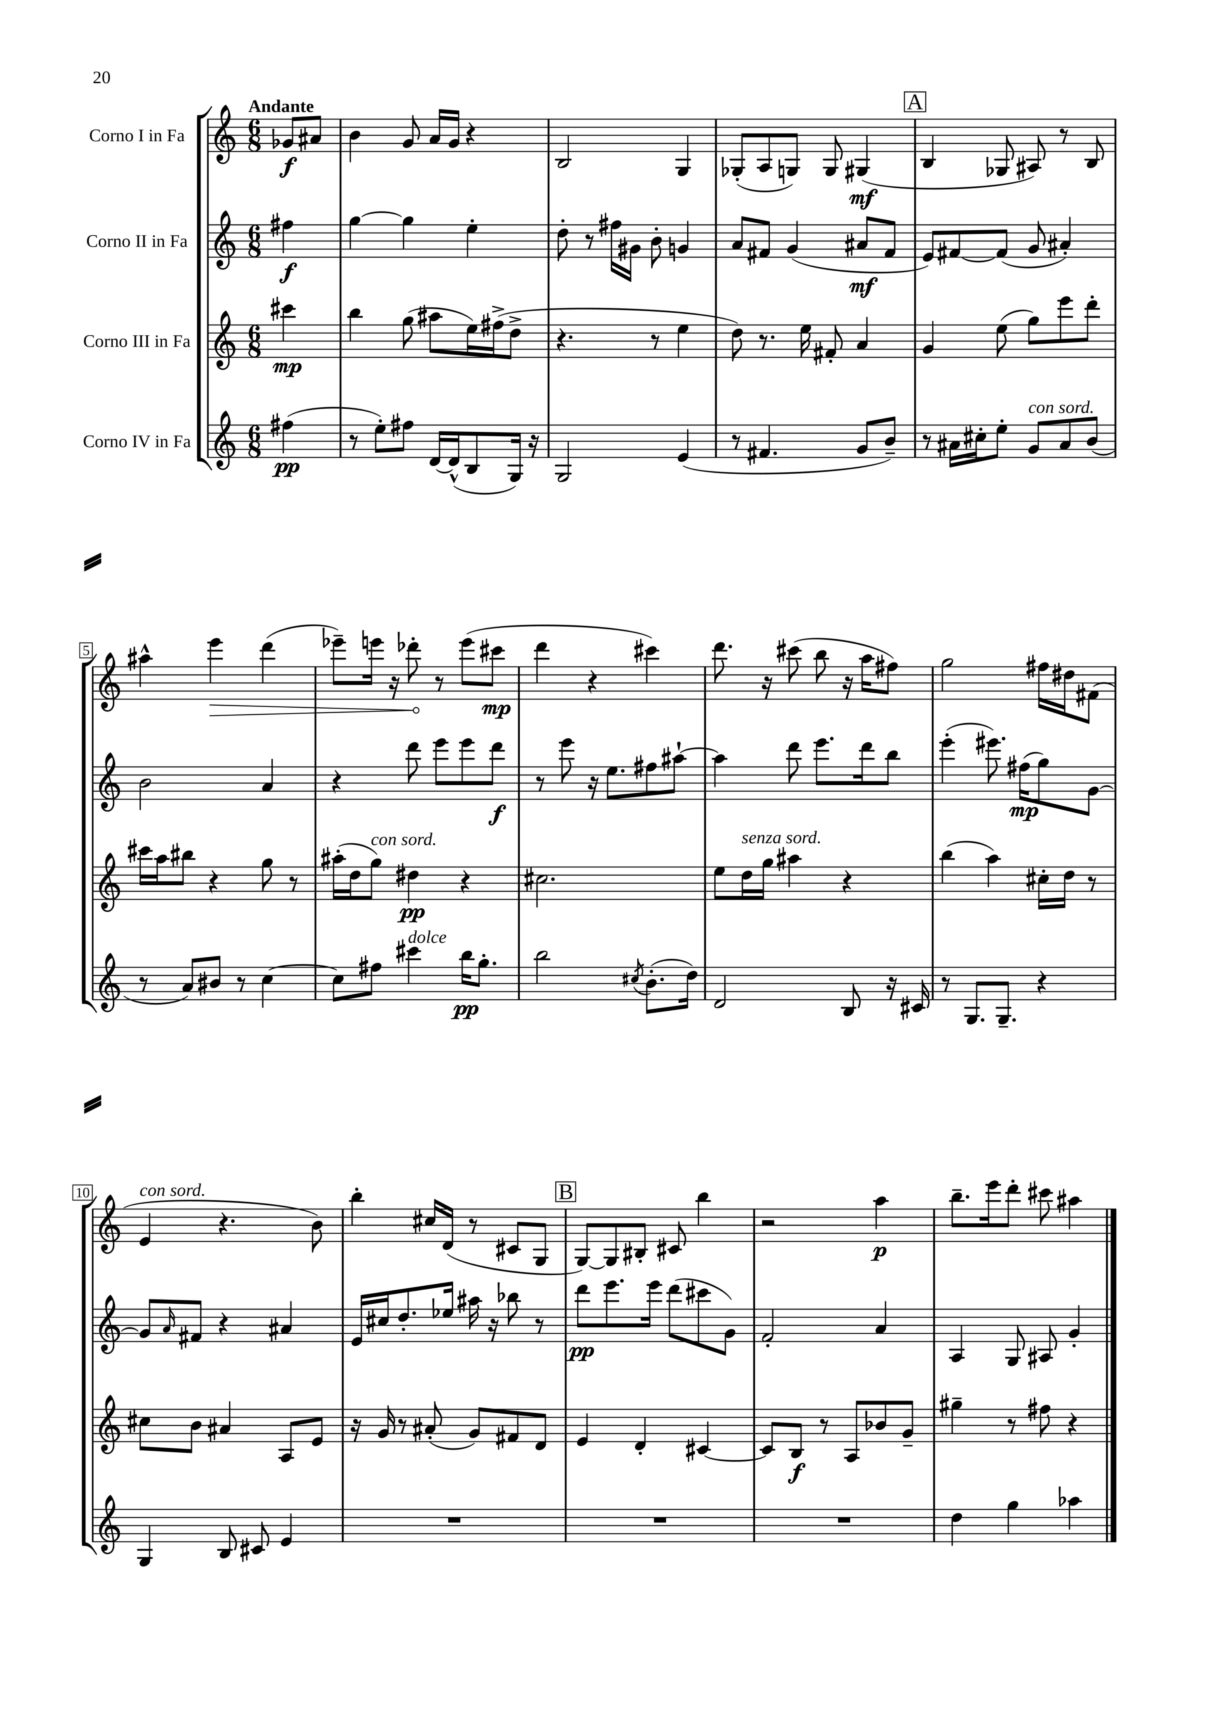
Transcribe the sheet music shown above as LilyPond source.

<<
\new StaffGroup <<
\new Staff = "s0" \with { instrumentName = "Corno I in Fa" } {
    \clef treble \key c \major \numericTimeSignature \time 6/8 \partial 4 \tempo "Andante"
    ges'8\f ais'8 |
    b'4 g'8 a'16 g'16 r4 |
    b2 g4 |
    ges8-.( a8 g8) g8 gis4\mf( |
    \mark \markup { \box "A" } b4 ges8 ais8) r8 b8 |
    ais''4-^ \once \override Hairpin.circled-tip = ##t e'''4\> d'''4( |
    ees'''8--) e'''16 r16 des'''8-.\! r8 e'''8( cis'''8\mp |
    d'''4 r4 cis'''4) |
    d'''8. r16 cis'''8( b''8 r16 a''16 fis''8) |
    g''2 fis''16 dis''16 fis'8( |
    e'4^\markup { \italic "con sord." } r4. b'8) |
    b''4-. cis''16 d'16( r8 cis'8 g8 |
    \mark \markup { \box "B" } g8~) g8 bis8-. cis'8 b''4 |
    r2 a''4\p |
    b''8.-- e'''16 d'''8-. cis'''8 ais''4 \bar "|." |
}
\new Staff = "s1" \with { instrumentName = "Corno II in Fa" } {
    \clef treble \key c \major \numericTimeSignature \time 6/8 \partial 4
    fis''4\f |
    g''4~ g''4 e''4-. |
    d''8-. r8 fis''16 gis'16 b'8-. g'4 |
    a'8 fis'8 g'4( ais'8\mf fis'8 |
    \mark \markup { \box "A" } e'8) fis'8~ fis'8( g'8 ais'4-.) |
    b'2 a'4 |
    r4 d'''8 e'''8 e'''8 d'''8\f |
    r8 e'''8 r16 e''8. fis''8 ais''8~-! |
    ais''4 d'''8 e'''8. d'''16 b''8 |
    e'''4-.( eis'''8.) fis''16\mp( g''8) g'8~ |
    g'8 \grace { a'16 } fis'8 r4 ais'4 |
    e'16 cis''16 d''8.-. ees''16 ais''16 r16 bes''8 r8 |
    \mark \markup { \box "B" } d'''8\pp e'''8. e'''16 d'''8( cis'''8 g'8) |
    f'2-. a'4 |
    a4 g8 ais8 g'4-. \bar "|." |
}
\new Staff = "s2" \with { instrumentName = "Corno III in Fa" } {
    \clef treble \key c \major \numericTimeSignature \time 6/8 \partial 4
    cis'''4\mp |
    b''4 g''8( ais''8 e''16) fis''16->( d''8-> |
    r4. r8 e''4 |
    d''8) r8. e''16 fis'8-. a'4 |
    \mark \markup { \box "A" } g'4 e''8( g''8) e'''8 d'''8-. |
    cis'''16 a''16 bis''8 r4 g''8 r8 |
    ais''16-.( d''16 g''8^\markup { \italic "con sord." }) dis''4\pp r4 |
    cis''2. |
    e''8 d''16^\markup { \italic "senza sord." } g''16 ais''4 r4 |
    b''4( a''4) cis''16-. d''16 r8 |
    cis''8 b'8 ais'4 a8 e'8 |
    r16 g'16 r8 ais'8-.( g'8) fis'8 d'8 |
    \mark \markup { \box "B" } e'4 d'4-. cis'4~ |
    cis'8 b8\f r8 a8 bes'8 g'8-- |
    gis''4-- r8 fis''8 r4 \bar "|." |
}
\new Staff = "s3" \with { instrumentName = "Corno IV in Fa" } {
    \clef treble \key c \major \numericTimeSignature \time 6/8 \partial 4
    fis''4\pp( |
    r8 e''8-.) fis''8 d'16~ d'16-^( b8 g16) r16 |
    g2 e'4( |
    r8 fis'4. g'8 b'8--) |
    \mark \markup { \box "A" } r8 ais'16 cis''16-. e''8-. g'8^\markup { \italic "con sord." } ais'8 b'8( |
    r8 a'8) bis'8 r8 c''4~ |
    c''8 fis''8 cis'''4^\markup { \italic "dolce" } b''16\pp g''8.-. |
    b''2 \acciaccatura { cis''8 } b'8.-.( d''16) |
    d'2 b8 r16 cis'16 |
    r8 g8. g8.-- r4 |
    g4 b8 cis'8 e'4 |
    R2. |
    \mark \markup { \box "B" } R2. |
    R2. |
    d''4 g''4 aes''4 \bar "|." |
}
>>
>>
\layout { \context { \Score \override BarNumber.stencil = #(make-stencil-boxer 0.1 0.3 ly:text-interface::print) } }
